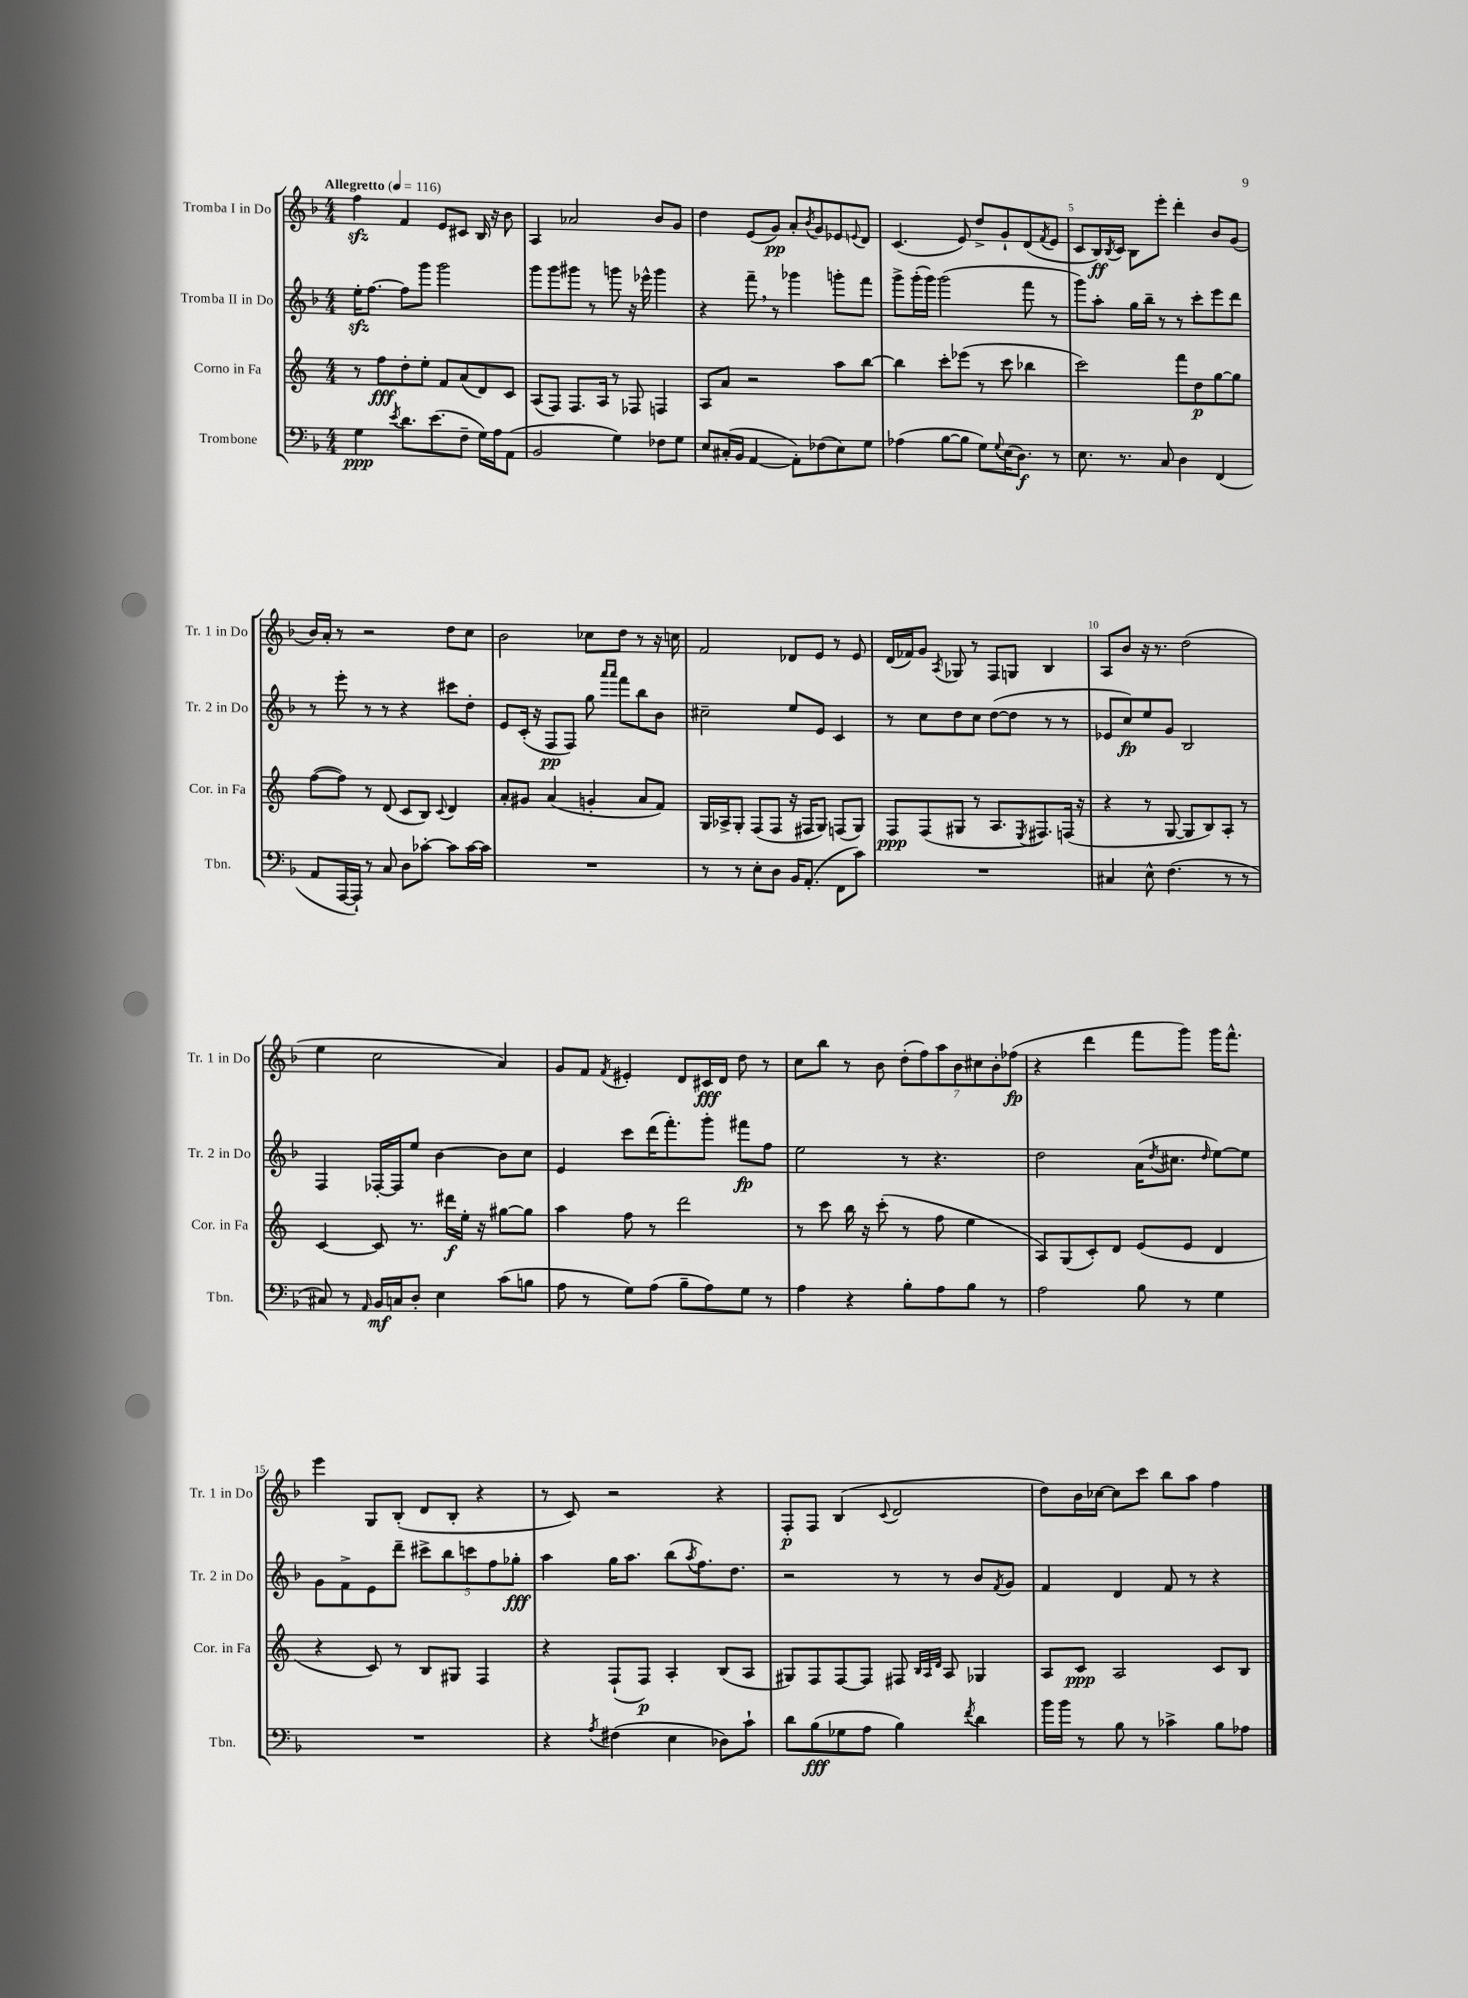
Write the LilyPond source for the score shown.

<<
\new StaffGroup <<
\new Staff = "s0" \with { instrumentName = "Tromba I in Do" shortInstrumentName = "Tr. 1 in Do" } {
    \clef treble \key f \major \numericTimeSignature \time 4/4 \tempo "Allegretto" 4 = 116
    f''4\sfz f'4 e'8 cis'8 bes16 r16 bes'8 |
    a4 aes'2 bes'8 g'8 |
    d''4 e'8( g'8\pp) a'8-. \acciaccatura { bes'8 } g'8 ees'8 \appoggiatura { e'8 } d'8 |
    c'4.( e'8) d''8-> g'8-! d'8( \acciaccatura { f'8 } e'8 |
    c'8 bes16\ff) \acciaccatura { bes8 } c'16 bes8 e'''8-. d'''4-. bes'8 g'8( |
    bes'16) a'16-. r8 r2 d''8 c''8 |
    bes'2 ces''8 d''8 r8 r16 c''16 |
    f'2 des'8 e'8 r8 e'8 |
    d'16( fes'16) g'8 \acciaccatura { a8 } ges8 r8 f8 g8 bes4 |
    a8 bes'8 r16 r8. d''2( |
    e''4 c''2 a'4) |
    g'8 f'8 \acciaccatura { f'8 } eis'4-. d'8 cis'16\fff d'16 d''8 r8 |
    c''8 bes''8 r8 bes'8 \tuplet 7/4 { d''8-.( f''8) a''8 bes'8 cis''8 bes'8-. fes''8\fp( } |
    r4 d'''4 f'''8 g'''8) g'''16 f'''8.-^ |
    e'''4 g8 bes8-.( d'8 bes8-. r4 |
    r8 c'8) r2 r4 |
    f8-.\p f8 bes4( \appoggiatura { c'8 } d'2 |
    d''8) bes'16 ces''16~ ces''8 c'''8 bes''8 a''8 f''4 \bar "|." |
}
\new Staff = "s1" \with { instrumentName = "Tromba II in Do" shortInstrumentName = "Tr. 2 in Do" } {
    \clef treble \key f \major \numericTimeSignature \time 4/4
    e''16-.\sfz f''8.~ f''8 g'''8 g'''2 |
    g'''8 g'''8 gis'''8 r8 g'''8 r16 ees'''16-^ g'''4 |
    r4 f'''8-- \breathe r8 ges'''4 g'''8-. f'''8 |
    g'''8-> g'''16-.( g'''16) g'''2( f'''8 r8 |
    g'''8) a''8-. g''16 bes''16-- r8 r8 c'''8-. e'''8 d'''8 |
    r8 e'''8-. r8 r8 r4 cis'''8 d''8-. |
    e'8 c'16-.( r16 f8\pp f8) g''8 \grace { a'''16 a'''16 } f'''8 bes''8 bes'8 |
    cis''2-- e''8 e'8 c'4 |
    r8 c''8 d''8 c''8 d''8~( d''8 r8 r8 |
    ees'8 c''8\fp) e''8 g'8 bes2 |
    f4 fes16~-. fes16 e''8 bes'4~ bes'8 c''8 |
    e'4 c'''8 d'''16( f'''8.-.) g'''8-. fis'''8\fp f''8 |
    e''2 r8 r4. |
    d''2 a'16( \acciaccatura { d''8 } cis''8. \grace { d''16 } e''8~) e''8 |
    g'8 f'8-> e'8 d'''8-- \tuplet 5/4 { cis'''8-> bes''8 c'''8 f''8 ges''8-.\fff } |
    a''4 g''16 a''8. bes''8( \acciaccatura { a''8 } f''8.) d''8. |
    r2 r8 r8 bes'8 \acciaccatura { f'8 } g'8 |
    f'4 d'4 f'8 r8 r4 \bar "|." |
}
\new Staff = "s2" \with { instrumentName = "Corno in Fa" shortInstrumentName = "Cor. in Fa" } {
    \clef treble \key c \major \numericTimeSignature \time 4/4
    r8 f''8\fff d''8-. e''8-. f'8 a'8( d'8) c'8 |
    a8( f8) f8. a16 r8 fes8 f4 |
    a8 a'8 r2 a''8 b''8~ |
    b''4 c'''8-. ees'''8( r8 c'''8 bes''4 |
    c'''2) f'''8 d''8\p g''8~ g''8 |
    f''8~( f''8) r8 d'8( c'8 b8) \appoggiatura { c'8 } d'4 |
    a'8-. gis'8 a'4( g'4-. a'8 f'8) |
    g16 aes16-> g8-. f8( f8 r16 fis16 g8) f8( g8) |
    f8\ppp f8( gis8 r8 a8. \acciaccatura { e8 } fis8.) f16( r16 |
    r4 r8 g8~ g8 b8) a8-. r8 |
    c'4~ c'8 r8. dis'''16\f e''16-. r16 gis''8~ gis''8 |
    a''4 f''8 r8 d'''2 |
    r8 c'''8 b''16 r16 c'''8-.( r8 f''8 e''4 |
    a8) g8( c'8-.) d'8 e'8( e'8 d'4 |
    r4 c'8) r8 b8 gis8 f4 |
    r4 f8-!( f8\p) a4-. b8( a8 |
    gis8) f8 f8~ f8 fis8 \grace { b32 a32 d'32 } a8 ges4 |
    a8 c'8\ppp a2 c'8 b8 \bar "|." |
}
\new Staff = "s3" \with { instrumentName = "Trombone" shortInstrumentName = "Tbn." } {
    \clef bass \key f \major \numericTimeSignature \time 4/4
    g4\ppp \acciaccatura { e'8 } d'8. e'8.( f8-- g16) a16 a,8( |
    bes,2 g4) fes8 g8 |
    e8 cis16-.( bes,16 a,4~ a,8-.) fes8( e8) g8 |
    aes4( bes8~ bes8 g8) \appoggiatura { g8 } e16( d8.\f) r8 |
    e8. r8. c8 d4 f,4( |
    a,8 a,,16~ a,,16-!) r8 c8 d8 ces'8~-. ces'8 ces'16~ ces'16 |
    R1 |
    r8 r8 e8-. d8 bes,16 a,8.-.( f,8 c'8) |
    R1 |
    cis4 e8-^ f4.( r8 r8 |
    cis8) r8 \grace { a,16 } bes,16\mf c16 d8-. e4 c'8( b8 |
    a8 r8 g8) a8( bes8-- a8) g8 r8 |
    a4 r4 bes8-. a8 bes8 r8 |
    a2 bes8 r8 g4 |
    R1 |
    r4 \acciaccatura { a8 } fis4( e4 des8) c'8-! |
    d'8 bes8\fff( ges8 a8 bes4) \acciaccatura { f'8 } d'4 |
    bes'16 bes'16 r8 bes8 r8 ces'4-> bes8 aes8 \bar "|." |
}
>>
>>
\layout { \context { \Score \override BarNumber.break-visibility = ##(#f #t #t) barNumberVisibility = #(every-nth-bar-number-visible 5) } }
